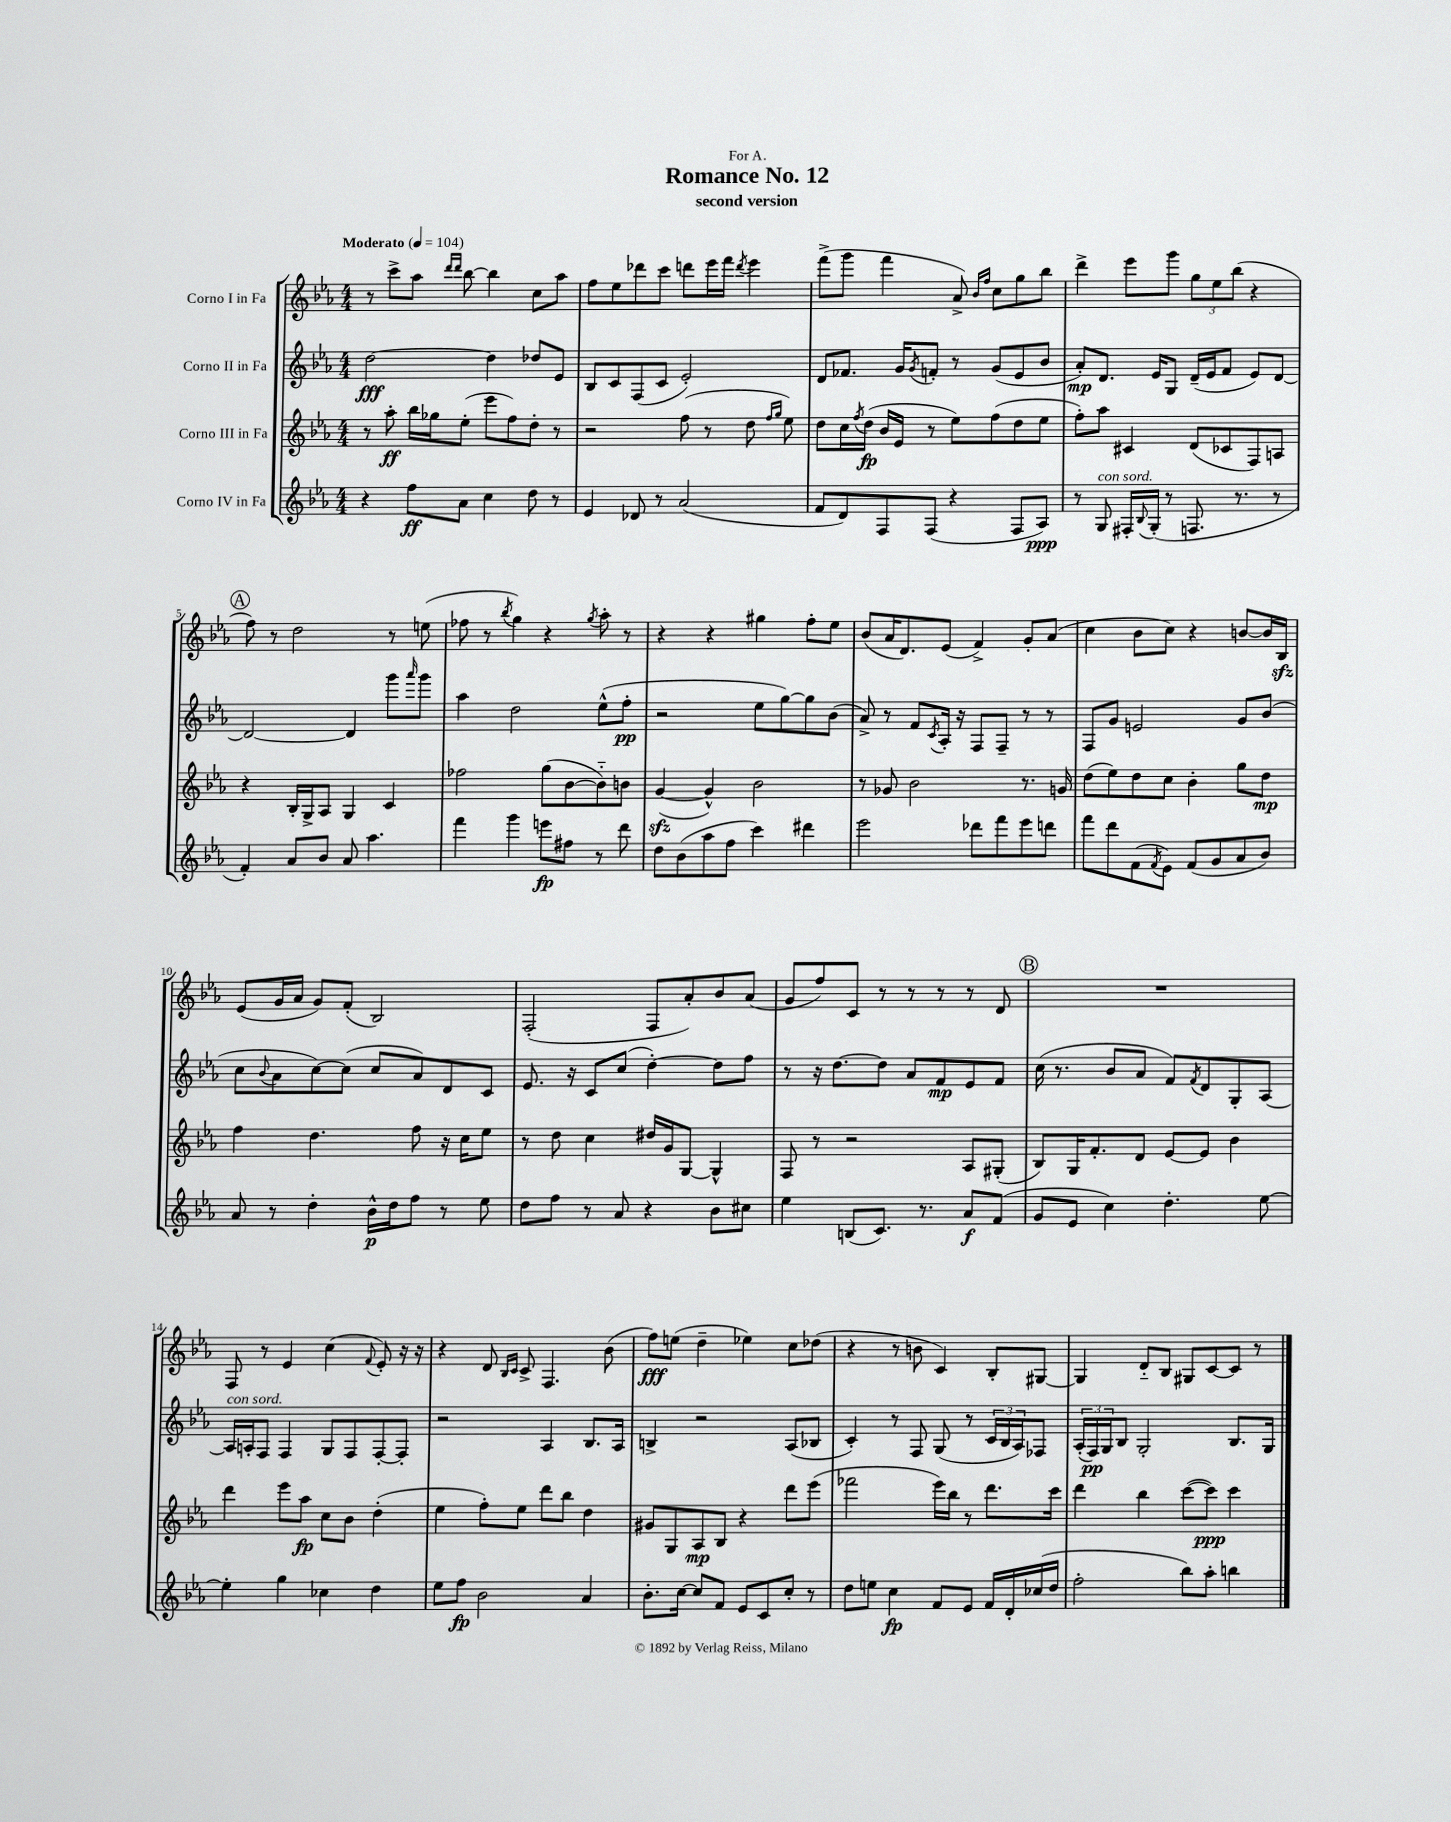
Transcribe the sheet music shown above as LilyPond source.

\header { title = "Romance No. 12" subtitle = "second version" dedication = "For A." }
<<
\new StaffGroup <<
\new Staff = "s0" \with { instrumentName = "Corno I in Fa" } {
    \clef treble \key ees \major \numericTimeSignature \time 4/4 \tempo "Moderato" 4 = 104
    r8 c'''8-> aes''8 \grace { d'''16 d'''16 } bes''8~ bes''4 c''8 aes''8 |
    f''8 ees''8 des'''8 c'''8 d'''8 ees'''16 f'''16 \acciaccatura { d'''8 } ees'''4 |
    f'''8->( g'''8 f'''4 aes'8->) \grace { bes'16 f''16 } c''8 g''8 bes''8 |
    d'''4-> ees'''8 g'''8 \tuplet 3/2 { g''8 ees''8 bes''8( } r4 |
    \mark \markup { \circle "A" } f''8) r8 d''2 r8 e''8( |
    fes''8 r8 \acciaccatura { bes''8 } g''4) r4 \acciaccatura { g''8 } aes''8-. r8 |
    r4 r4 gis''4 f''8-. ees''8 |
    bes'8( aes'16 d'8.) ees'8( f'4->) g'8-. aes'8( |
    c''4 bes'8 c''8) r4 b'8~ b'16 bes16\sfz |
    ees'8( g'16 aes'16 g'8) f'8-.( bes2) |
    f2-.( f8 aes'8-.) bes'8 aes'8( |
    g'8 f''8) c'8 r8 r8 r8 r8 d'8 |
    \mark \markup { \circle "B" } R1 |
    f8 r8 ees'4 c''4( \appoggiatura { f'8 } ees'8-.) r16 r16 |
    r4 d'8 \grace { bes16 c'16 } c'8-> f4. bes'8( |
    f''8\fff) e''8( d''4-- ees''4) c''8 des''8( |
    r4 r8 b'8 c'4) bes8-. gis8~ |
    gis4 d'8-_ bes8 gis8 c'8~ c'8 r8 \bar "|." |
}
\new Staff = "s1" \with { instrumentName = "Corno II in Fa" } {
    \clef treble \key ees \major \numericTimeSignature \time 4/4
    d''2~\fff d''4 des''8 ees'8 |
    bes8 c'8 f8( c'8 ees'2-.) |
    d'8 fes'8. g'16 \acciaccatura { g'8 } f'8-. r8 g'8( ees'8 bes'8 |
    aes'8-.\mp) d'8. ees'16 g8 d'16--( ees'16 f'8 ees'8) d'8~ |
    \mark \markup { \circle "A" } d'2~ d'4 g'''8 \grace { aes'''16 } g'''8 |
    aes''4 d''2 ees''8-^( f''8-.\pp |
    r2 ees''8 g''8~) g''8 bes'8( |
    aes'8->) r8 f'8 \acciaccatura { c'8 } aes16-. r16 f8 f8-- r8 r8 |
    f8 g'8 e'2 g'8 bes'8( |
    c''8 \appoggiatura { bes'8 } aes'8 c''8~) c''8( c''8 aes'8) d'8 c'8 |
    ees'8. r16 c'8 c''8( d''4~-.) d''8 f''8 |
    r8 r16 d''8.~ d''8 aes'8 f'8\mp ees'8 f'8 |
    \mark \markup { \circle "B" } c''16( r8. bes'8 aes'8 f'8) \acciaccatura { f'8 } d'8 g8-. aes8~ |
    aes16^\markup { \italic "con sord." } a16-. f8 f4 g8 f8 f8~-. f8-. |
    r2 aes4 bes8. aes16 |
    b4-> r2 aes8( bes8 |
    c'4-.) r8 f8 g8( r8 \tuplet 3/2 { c'16 bes16 aes16) } fes8 |
    \tuplet 3/2 { aes16-.( f16\pp) g16 } bes8 g2-. bes8. g16 \bar "|." |
}
\new Staff = "s2" \with { instrumentName = "Corno III in Fa" } {
    \clef treble \key ees \major \numericTimeSignature \time 4/4
    r8 aes''8-.\ff bes''16 ges''16 ees''8-.( ees'''8 f''8) d''8-. r8 |
    r2 f''8( r8 d''8 \grace { f''16 g''16 } ees''8) |
    d''8 c''16 \acciaccatura { f''8 } d''16\fp( bes'16 ees'16 r8 ees''8) f''8( d''8 ees''8 |
    f''8-.) aes''8 cis'4 d'8( ces'8 f8) a8 |
    \mark \markup { \circle "A" } r4 bes16-. g16-> aes8 g4 c'4 |
    fes''2 g''8( bes'8~ bes'8-_) b'8 |
    g'4~\sfz( g'4-^) bes'2 |
    r8 ges'8 bes'2 r8. g'16 |
    d''8( ees''8) d''8 c''8 bes'4-. g''8 d''8\mp |
    f''4 d''4. f''8 r16 c''16 ees''8 |
    r8 d''8 c''4 dis''16 g'16 g8~ g4-^ |
    f8 r8 r2 aes8 gis8-.( |
    \mark \markup { \circle "B" } bes8) g16 f'8.-. d'8 ees'8~ ees'8 bes'4 |
    d'''4 ees'''8 aes''8\fp c''8 bes'8 d''4-.( |
    ees''4 f''8-.) ees''8 d'''8 bes''8 d''4 |
    gis'8 g8 aes8\mp bes8 r4 d'''8 ees'''8( |
    fes'''2 ees'''16) bes''16 r8 d'''8. c'''16 |
    d'''4 bes''4 c'''8~( c'''8\ppp) c'''4 \bar "|." |
}
\new Staff = "s3" \with { instrumentName = "Corno IV in Fa" } {
    \clef treble \key ees \major \numericTimeSignature \time 4/4
    r4 f''8\ff aes'8 c''4 d''8 r8 |
    ees'4 des'8 r8 aes'2( |
    f'8 d'8) f8 f8( r4 f8 aes8\ppp) |
    r8 g8^\markup { \italic "con sord." } fis16-. \appoggiatura { bes8 } g16-.( r8 f8. r8. r8 |
    \mark \markup { \circle "A" } f'4-.) aes'8 bes'8 aes'8 aes''4. |
    f'''4 g'''4 e'''8\fp fis''8 r8 d'''8 |
    d''8 bes'8( aes''8 f''8 c'''4) dis'''4 |
    ees'''2 des'''8 f'''8 ees'''8 d'''8 |
    f'''8 d'''8 f'8( \acciaccatura { f'8 } ees'8) f'8( g'8 aes'8 bes'8) |
    aes'8 r8 d''4-. bes'16-^\p d''16 f''8 r8 ees''8 |
    d''8 f''8 r8 aes'8 r4 bes'8 cis''8 |
    ees''4 b8( c'8.) r8. aes'8\f f'8( |
    \mark \markup { \circle "B" } g'8 ees'8 c''4) d''4.-. ees''8~ |
    ees''4-. g''4 ces''4 d''4 |
    ees''8 f''8\fp bes'2 aes'4 |
    bes'8.-. c''16~ c''8 f'8 ees'8 c'8 c''8-. r8 |
    d''8 e''8 c''4\fp f'8 ees'8 f'16 d'16-. ces''16( d''16 |
    f''2-. bes''8) aes''8-. b''4 \bar "|." |
}
>>
>>
